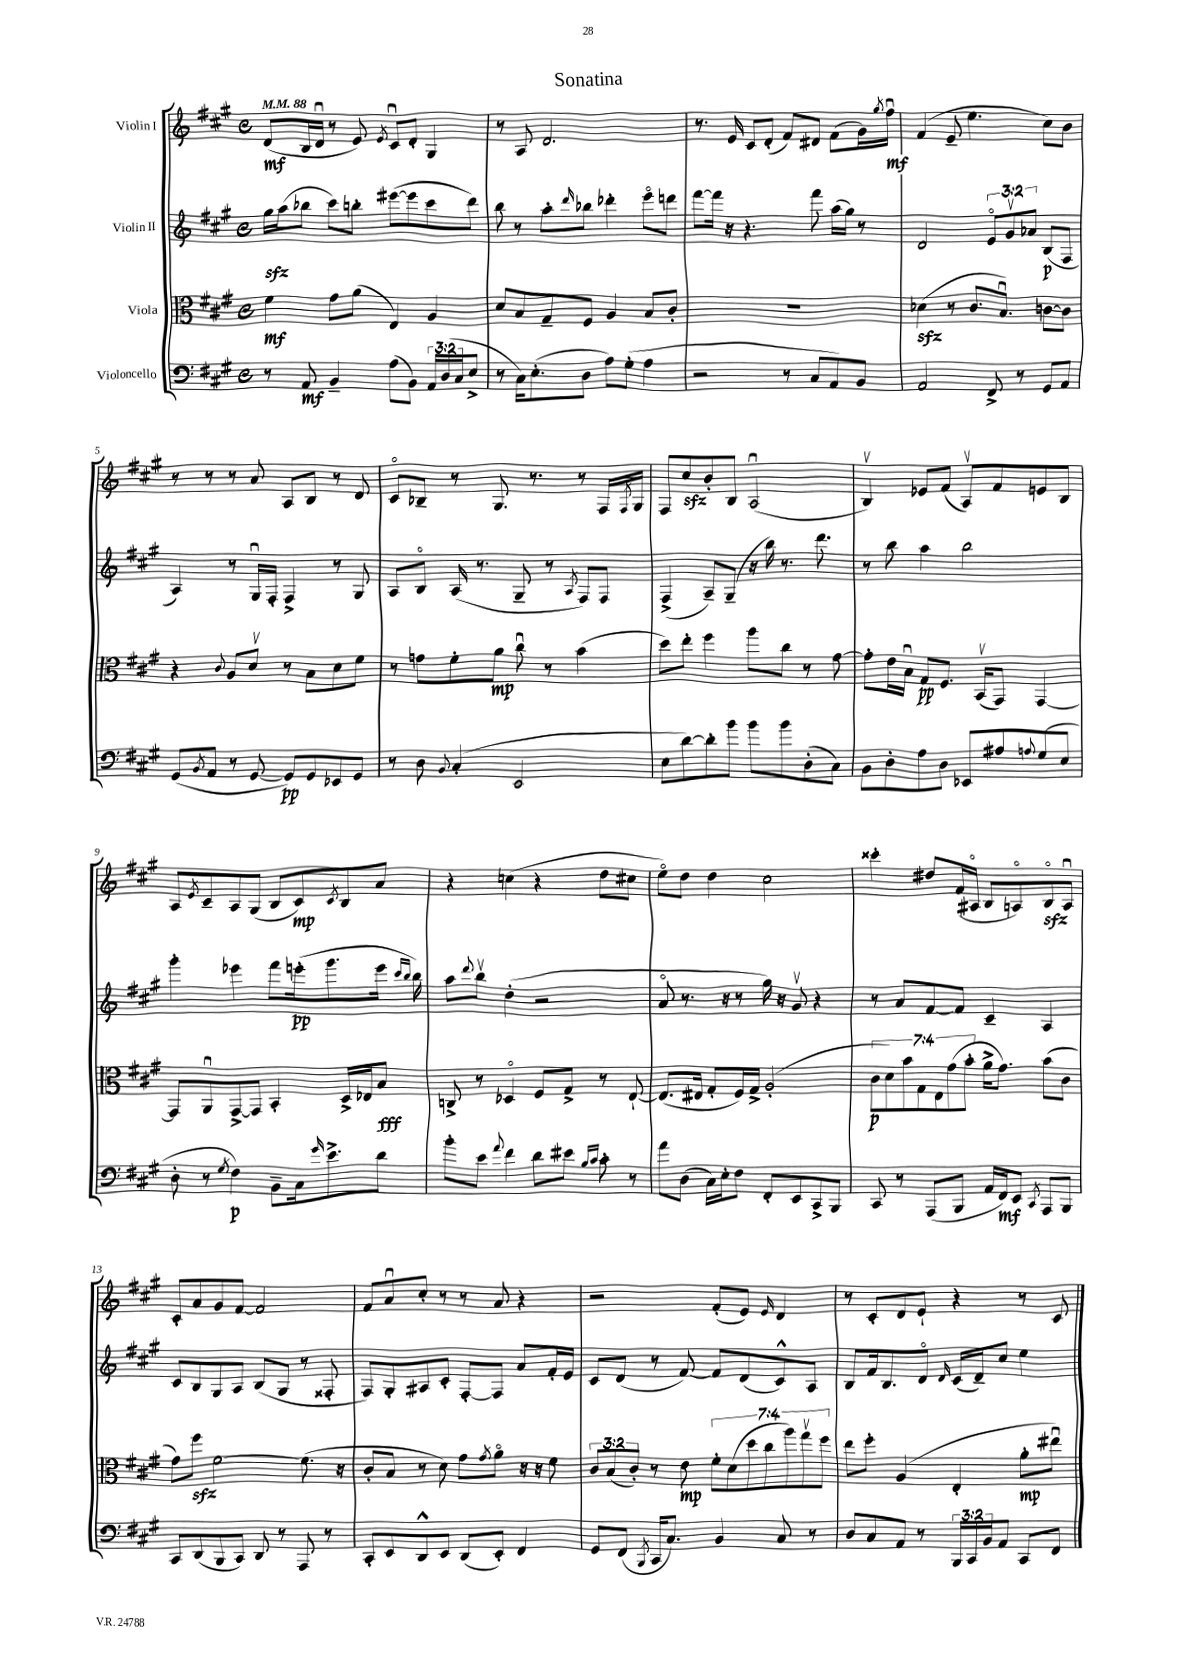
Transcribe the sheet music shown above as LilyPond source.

\header { title = "Sonatina" }
<<
\new StaffGroup <<
\new Staff = "s0" \with { instrumentName = "Violin I" } {
    \clef treble \key a \major \defaultTimeSignature \time 4/4 \tempo 4 = 88
    d'8\mf( b16 d'16\downbow r8 e'8) \acciaccatura { e'8 } cis'8\downbow d'8-. gis4 |
    r8 a8 d'2. |
    r8. e'16 cis'8 d'8-.( fis'8) dis'8 fis'8( gis'16) \acciaccatura { gis''8 } fis''16\downbow\mf |
    fis'4( e'8-- e''4. cis''8) b'8 |
    r8 r8 r8 a'8 a8 b8 r8 d'8 |
    cis'8\flageolet bes8-- r8 gis8. r8. r8 fis16 \acciaccatura { fis8 } gis16 |
    fis8 cis''8\sfz b'8-. b8 a2\downbow( |
    b4\upbow) ees'8 fis'8( a8\upbow) fis'8 e'8 b8 |
    a8 \acciaccatura { e'8 } cis'8-- a8 gis8( b8 cis'8\mp) \acciaccatura { cis'8 } b8 a'8 |
    r4 c''4( r4 d''8 cis''8 |
    e''8\flageolet) d''8 d''4 cis''2 |
    cisis'''4-. dis''8 fis'16( ais16\flageolet b8 a8\flageolet) b8\flageolet\sfz a8\downbow |
    cis'8-. a'8 gis'8 fis'8~ fis'2 |
    fis'8 a'8\downbow cis''8-. r8 r8 a'8 r4 |
    r2 fis'8-.( e'8) \grace { e'16 } d'4 |
    r8 cis'8-. d'8 e'8-! r4 r8 cis'8 \bar "|." |
}
\new Staff = "s1" \with { instrumentName = "Violin II" } {
    \clef treble \key a \major \defaultTimeSignature \time 4/4 \override Staff.TupletNumber.text = #tuplet-number::calc-fraction-text
    gis''16\sfz a''16( bes''8 cis'''8) b''8-. eis'''8~( eis'''8 cis'''8 d'''8) |
    b''8 r8 a''8-. \grace { d'''16 } bes''8 des'''4-. e'''8\flageolet d'''8 |
    fis'''8~ fis'''16 r16 r4. fis'''8 a''16( gis''16) r8 |
    d'2 \tuplet 3/2 { e'8\flageolet gis'8\upbow aes'8 } b8\p( fis8 |
    a4) r8 gis16\downbow fis16-. fis4-> r8 gis8 |
    a8 b8\flageolet a16( r8. gis8-- r8 \acciaccatura { a8 } fis8) fis8 |
    fis4->( a8--) gis8--( r16 b''16) r8. d'''8. |
    r8 b''8 a''4 b''2 |
    gis'''4-. ees'''4 fis'''8 e'''16-.\pp( gis'''8. e'''16 \grace { cis'''16 b''16 } b''16) |
    a''8 \appoggiatura { d'''8 } b''8\upbow d''4-.( r2 |
    a'8\flageolet r8. r16 r8 gis''16) r16 gis'8\upbow r4 |
    r8 a'8 fis'8~ fis'8 cis'4-- a4 |
    cis'8 b8 gis8 a8 b8( gis8 r8 fisis8-. |
    fis8) gis8-. ais8 cis'8-. fis8~-. fis8 a'8 fis'16-. e'16 |
    cis'8 d'8( r8 fis'8~) fis'8 d'8( cis'8-^) a8 |
    b8 fis'16 b8. d'8\flageolet \grace { d'16 } cis'16( d'16--) cis''8 e''4 \bar "|." |
}
\new Staff = "s2" \with { instrumentName = "Viola" } {
    \clef alto \key a \major \defaultTimeSignature \time 4/4 \override Staff.TupletNumber.text = #tuplet-number::calc-fraction-text
    fis'4\mf gis'8 a'8( e4) a4 |
    d'8 b8 gis8-- fis8 a4 b8 cis'8-. |
    R1 |
    des'4\sfz( r8 cis'8. b8.\downbow) c'8~ c'8 |
    r4 \appoggiatura { cis'8 } a8 d'8\upbow r8 b8 d'8 fis'8 |
    r8 g'8 fis'8-. a'8\mp cis''8\downbow r8 b'4( |
    d''8) e''8-. fis''4 a''8 cis''8 r8 gis'8~ |
    gis'8-. e'16 b16\downbow gis8\pp fis8. b,16\upbow( gis,8) gis,4~ |
    gis,8 a,8\downbow gis,8~-> gis,8 b,4-. d16-> ees16 b8\fff |
    c8-> r8 des4\flageolet fis8 gis8-> r8 e8~-! |
    e8.( eis16 gis8-. fis16) gis16-> a2-.( |
    \tuplet 7/4 { cis'8\p d'8) b'8 gis8 e8 gis'8( b'8-. } a'16-> gis'8.) b'8( cis'8 |
    gis'8) fis''8\sfz fis'2~ fis'8.( r16 |
    cis'8-. b8 r8 d'8) gis'8 \acciaccatura { gis'8 } a'8\flageolet r16 r16 fis'8 |
    \tuplet 3/2 { cis'8 b8( cis'8-.) } r8 e'8\mp \tuplet 7/4 { fis'8-. d'8( d''8 cis''8 a''8) gis''8\upbow fis''8 } |
    e''8 fis''8-. a4( e4-. a'8-.\mp eis''8\downbow) \bar "|." |
}
\new Staff = "s3" \with { instrumentName = "Violoncello" } {
    \clef bass \key a \major \defaultTimeSignature \time 4/4 \override Staff.TupletNumber.text = #tuplet-number::calc-fraction-text
    r8 a,8\mf b,4-- a8( b,8) \tuplet 3/2 { a,16 d16( cis16 } e8-> |
    r8 cis16) e8.-.( d8 a8) gis8-.( a4 |
    r2 r8 cis8 a,8) b,8 |
    a,2 fis,8-> r8 gis,8 a,8 |
    gis,8( \acciaccatura { b,8 } a,8 r8 gis,8~ gis,8\pp) gis,8 ees,8 gis,8 |
    r8 d8 \appoggiatura { b,8 } cis4-.( e,2 |
    e8 d'8~) d'8-. b'8 b'8 b'8 d8-.( cis8) |
    b,8 d8-. a8 d8 ees,8 ais8 \appoggiatura { a8 } gis8( e8 |
    d8-. r8 \acciaccatura { gis8 } fis4\p) b,8-- cis16 \grace { gis'16 } e'8.-> d'8 |
    b'8-. e'8 \appoggiatura { a'8 } fis'4 d'8 eis'8 \grace { b16 cis'16 } cis'8-. r8 |
    a'8 d8( cis16) e16-. fis8 fis,8-. e,8 cis,8-> b,,8 |
    cis,8 r8 a,,8( b,,8 a,16 fis,16\mf) e,8 \acciaccatura { cis,8 } a,,8 b,,8 |
    cis,8 d,8( b,,8 cis,8) d,8 r8 a,,8 r8 |
    cis,8-. e,8 d,8-^ e,8 d,8( e,8-.) fis,4 |
    gis,8 fis,8( \acciaccatura { b,,8 } cis,16 cis8.) b,4 cis8 r8 |
    d8 cis8 a,8 r8 \tuplet 3/2 { b,,16 cis,16 b,16 } a,8 cis,8 fis,8 \bar "|." |
}
>>
>>
